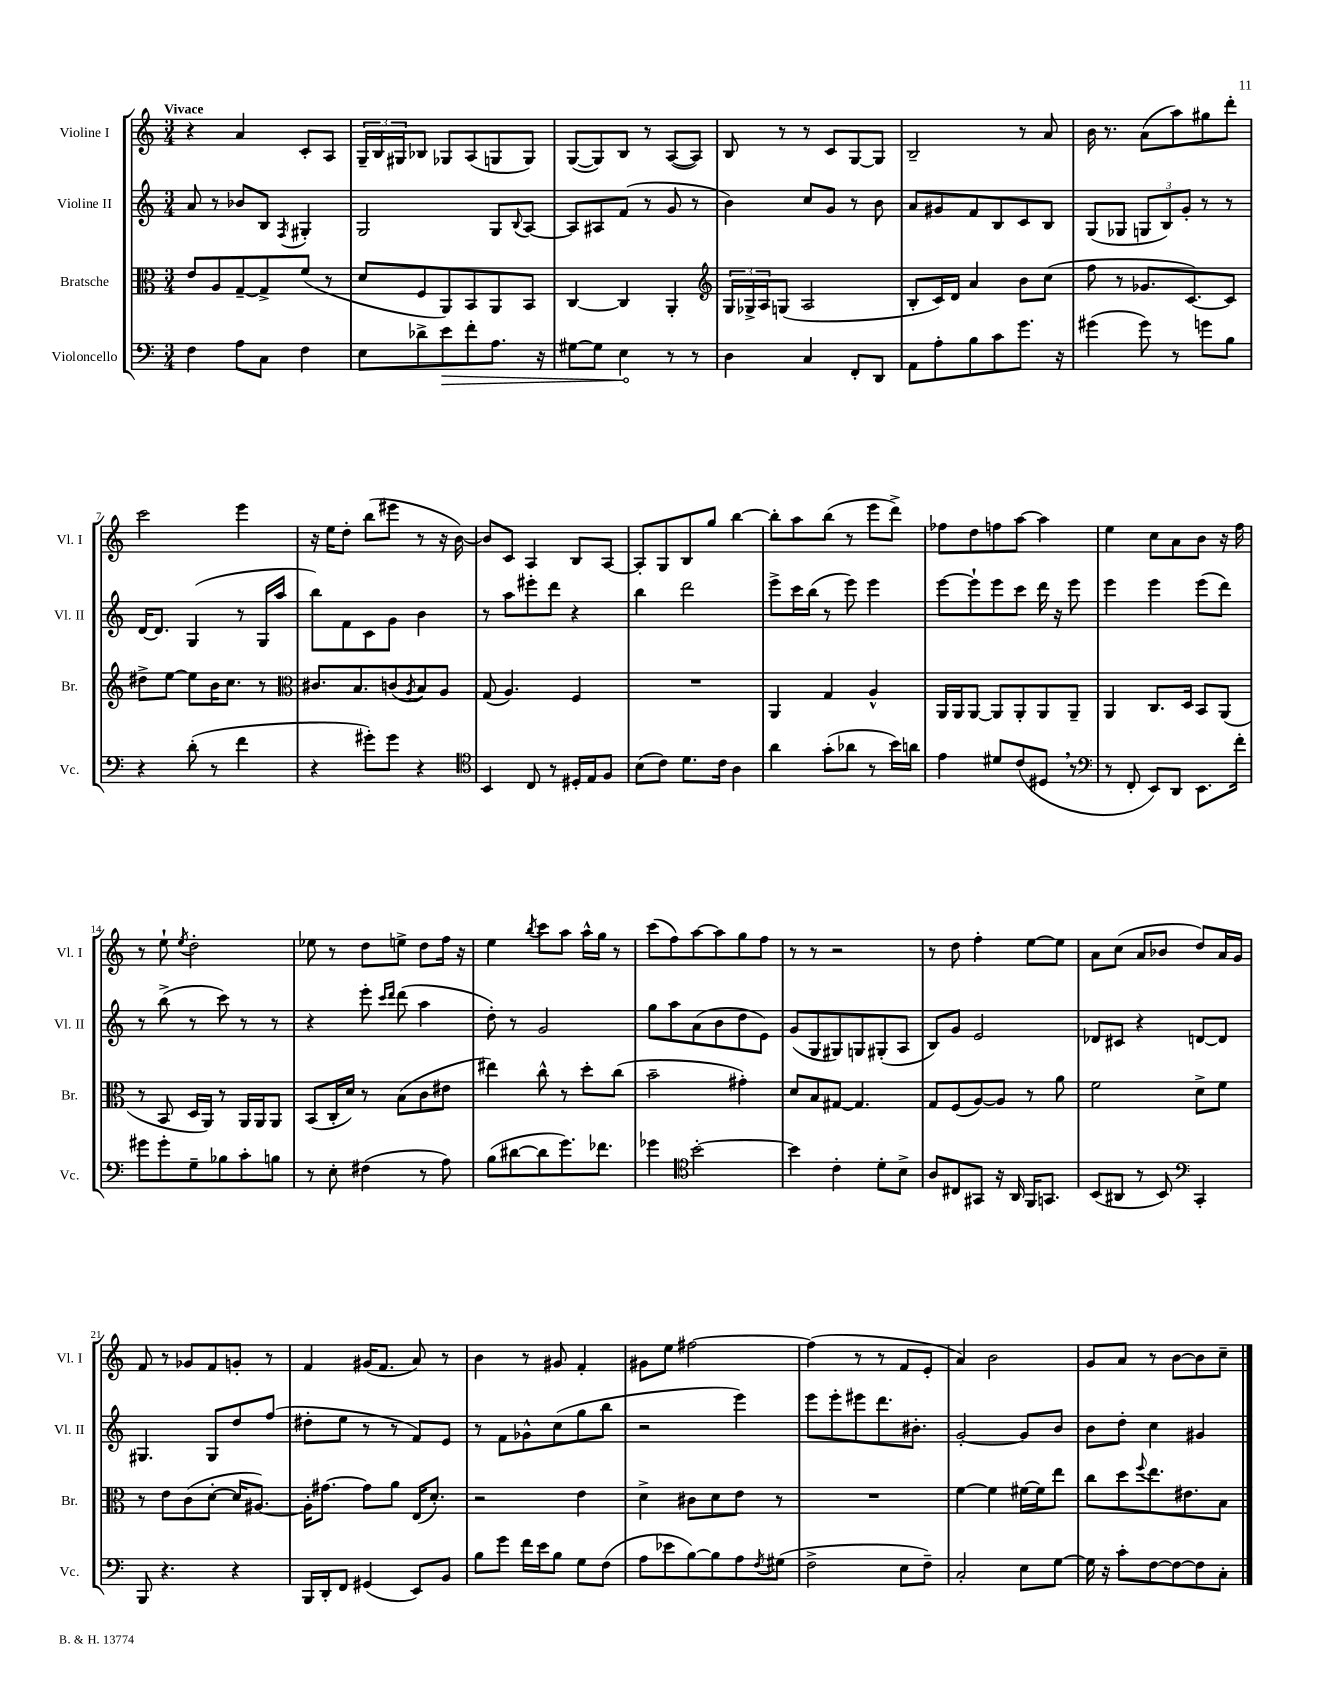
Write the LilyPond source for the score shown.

<<
\new StaffGroup <<
\new Staff = "s0" \with { instrumentName = "Violine I" shortInstrumentName = "Vl. I" } {
    \clef treble \key c \major \numericTimeSignature \time 3/4 \tempo "Vivace"
    r4 a'4 c'8-. a8 |
    \tuplet 3/2 { g16-- b16 gis16 } bes8 ges8 a8( g8 g8) |
    g8~( g8) b8 r8 a8~( a8) |
    b8 r8 r8 c'8 g8~ g8 |
    b2-- r8 a'8 |
    b'16 r8. a'8( a''8) gis''8 d'''8-. |
    c'''2 e'''4 |
    r16 e''16 d''8-. b''8( eis'''8 r8 r16 b'16~) |
    b'8 c'8 a4 b8 a8~ |
    a8-. g8 b8 g''8 b''4~ |
    b''8-. a''8 b''8( r8 e'''8 d'''8->) |
    fes''8 d''8 f''8 a''8~ a''4 |
    e''4 c''8 a'8 b'8 r16 f''16 |
    r8 e''8-! \acciaccatura { e''8 } d''2-. |
    ees''8 r8 d''8 e''8-> d''8 f''16 r16 |
    e''4 \acciaccatura { b''8 } c'''8 a''8 a''16-^ g''16 r8 |
    c'''8( f''8) a''8~ a''8 g''8 f''8 |
    r8 r8 r2 |
    r8 d''8 f''4-. e''8~ e''8 |
    a'8 c''8( a'8 bes'8 d''8) a'16 g'16 |
    f'8 r8 ges'8 f'8 g'8-. r8 |
    f'4 gis'16( f'8. a'8) r8 |
    b'4 r8 gis'8 f'4-. |
    gis'8 e''8 fis''2~ |
    fis''4( r8 r8 f'8 e'8-. |
    a'4) b'2 |
    g'8 a'8 r8 b'8~ b'8 c''8-- \bar "|." |
}
\new Staff = "s1" \with { instrumentName = "Violine II" shortInstrumentName = "Vl. II" } {
    \clef treble \key c \major \numericTimeSignature \time 3/4
    a'8 r8 bes'8 b8 \acciaccatura { f8 } gis4-. |
    g2 g8 \appoggiatura { b8 } a8~ |
    a8 ais8 f'8( r8 g'8 r8 |
    b'4) c''8 g'8 r8 b'8 |
    a'8 gis'8 f'8 b8 c'8 b8 |
    g8( ges8 \tuplet 3/2 { g8 b8) g'8-. } r8 r8 |
    d'16~ d'8. g4( r8 g16 a''16 |
    b''8) f'8 c'8 g'8 b'4 |
    r8 a''8 eis'''8-. d'''8 r4 |
    b''4 d'''2 |
    e'''8-> c'''16 b''16( r8 e'''8) e'''4 |
    e'''8~ e'''8-! e'''8 c'''8 d'''16 r16 e'''8 |
    e'''4 e'''4 e'''8( d'''8) |
    r8 b''8->( r8 c'''8) r8 r8 |
    r4 e'''8-. \grace { c'''16 d'''16 } d'''8( a''4 |
    d''8-.) r8 g'2 |
    g''8 a''8 a'8( b'8 d''8 e'8) |
    g'8( g8 gis8) g8 gis8-.( a8 |
    b8) g'8 e'2 |
    des'8 cis'8 r4 d'8~ d'8 |
    gis4. gis8 d''8 f''8( |
    dis''8-. e''8 r8 r8 f'8) e'8 |
    r8 f'8 ges'8-^ c''8( g''8 b''8 |
    r2 e'''4) |
    e'''8 e'''8-. eis'''8 d'''8. bis'8.-. |
    g'2~-. g'8 b'8 |
    b'8 d''8-. c''4 gis'4 \bar "|." |
}
\new Staff = "s2" \with { instrumentName = "Bratsche" shortInstrumentName = "Br." } {
    \clef alto \key c \major \numericTimeSignature \time 3/4
    e'8 a8 g8~-- g8-> f'8( r8 |
    d'8 f8 a,8) b,8 a,8 b,8 |
    c4~ c4 a,4-. |
    \clef treble \tuplet 3/2 { g16 ges16-> a16 } g8( a2 |
    b8-. c'16) d'16 a'4 b'8 c''8( |
    f''8 r8 ges'8. c'8.~) c'8 |
    dis''8-> e''8~ e''8 b'16 c''8. r8 |
    \clef alto cis'8. b8. c'8( \acciaccatura { a8 } b8) a8 |
    g8( a4.) f4 |
    R2. |
    a,4 g4 a4-^ |
    a,16 a,16 a,8~ a,8 a,8-. a,8 a,8-- |
    a,4 c8. d16 b,8 a,8( |
    r8 b,8 d16 a,16) r8 a,16 a,16 a,8 |
    b,8( c16-. d'16) r8 b8( c'8 eis'8 |
    eis''4) c''8-^ r8 d''8-. c''8( |
    b'2-- gis'4-.) |
    d'8 b8 gis8~ gis4. |
    g8 f8( a8~) a8 r8 a'8 |
    f'2 d'8-> f'8 |
    r8 e'8 c'8( d'8~-. d'16 ais8.~) |
    ais16-. gis'8.~ gis'8 a'8 e16( d'8.-.) |
    r2 e'4 |
    d'4-> cis'8 d'8 e'8 r8 |
    R2. |
    f'4~ f'4 fis'16~ fis'16 e''8 |
    c''8 d''8 \appoggiatura { f''8 } e''8. eis'8. b8 \bar "|." |
}
\new Staff = "s3" \with { instrumentName = "Violoncello" shortInstrumentName = "Vc." } {
    \clef bass \key c \major \numericTimeSignature \time 3/4
    f4 a8 c8 f4 |
    e8 des'8-> \once \override Hairpin.circled-tip = ##t e'8\> f'8-. a8. r16 |
    gis8~ gis8 e4\! r8 r8 |
    d4 c4 f,8-. d,8 |
    a,8 a8-. b8 c'8 g'8. r16 |
    gis'4( gis'8) r8 g'8 b8 |
    r4 d'8-.( r8 f'4 |
    r4 gis'8-.) gis'8 r4 |
    \clef tenor b,4 c8 r8 dis16-. e16 f8 |
    b8( c'8) d'8. c'16 a4 |
    a'4 g'8-.( aes'8 r8 b'16) a'16 |
    e'4 dis'8 c'8( dis8 \breathe r8 |
    \clef bass r8 f,8-. e,8) d,8 e,8. f'16-. |
    gis'8 gis'8-. g8-- bes8 c'8-. b8 |
    r8 e8-. fis4( r8 a8) |
    b8( dis'8~ dis'8 g'8.) fes'8. |
    ges'4 \clef tenor b'2~-. |
    b'4 c'4-. d'8-. b8-> |
    a8 cis8 gis,8 r16 a,16 f,16 g,8. |
    b,8( ais,8 r8 b,8) \clef bass c,4-. |
    b,,8 r4. r4 |
    b,,16 d,16-. f,8 gis,4( e,8) b,8 |
    b8 g'8 f'16 e'16 b8 g8 f8( |
    a8 ees'8 b8~) b8 a8 \acciaccatura { f8 } gis8( |
    f2-> e8 f8--) |
    c2-. e8 g8~ |
    g16 r16 c'8-. f8~ f8~ f8 c8-. \bar "|." |
}
>>
>>
